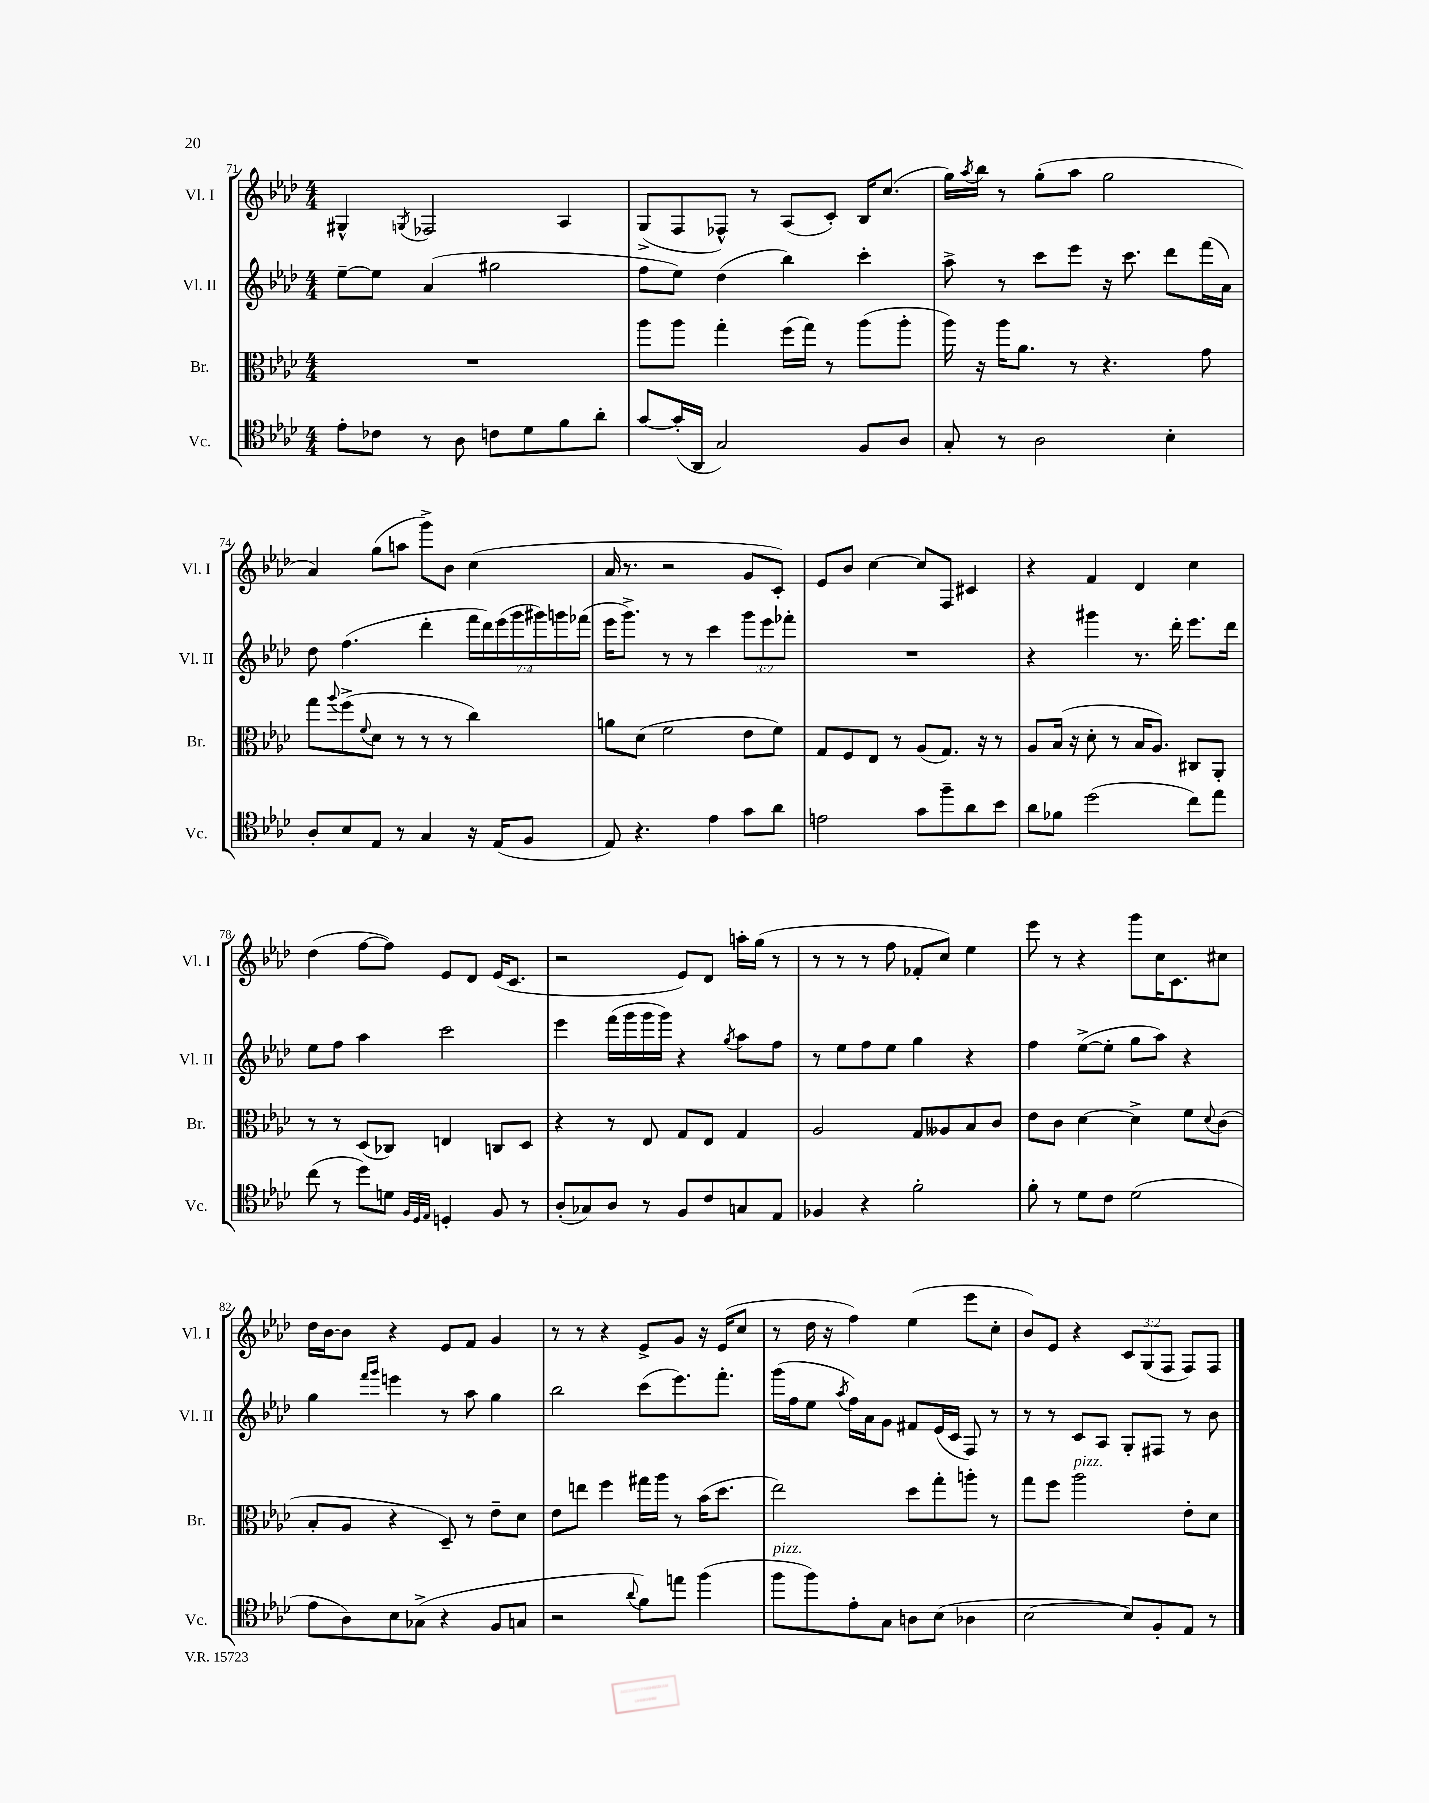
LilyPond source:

<<
\new StaffGroup <<
\new Staff = "s0" \with { instrumentName = "Vl. I" shortInstrumentName = "Vl. I" } {
    \clef treble \key aes \major \numericTimeSignature \time 4/4 \override Staff.TupletNumber.text = #tuplet-number::calc-fraction-text
    gis4-^ \acciaccatura { g8 } fes2 aes4 |
    g8->( f8 fes8-^) r8 aes8( c'8-.) bes16 c''8.( |
    g''16) \acciaccatura { aes''8 } bes''16 r8 g''8-.( aes''8 g''2 |
    aes'4) g''8( a''8 g'''8->) bes'8 c''4( |
    aes'16 r8. r2 g'8 c'8-.) |
    ees'8 bes'8 c''4~ c''8 f8 cis'4 |
    r4 f'4 des'4 c''4 |
    des''4( f''8~ f''8) ees'8 des'8 ees'16( c'8. |
    r2 ees'8) des'8 a''16-. g''16( r8 |
    r8 r8 r8 f''8 fes'8-. c''8) ees''4 |
    ees'''8 r8 r4 g'''8 c''16 c'8. cis''8 |
    des''16 bes'16~ bes'8 r4 ees'8 f'8 g'4 |
    r8 r8 r4 ees'8-> g'8 r16 ees'16( c''8 |
    r8 des''16 r16 f''4) ees''4( ees'''8 c''8-. |
    bes'8) ees'8 r4 \tuplet 3/2 { c'8 g8( f8 } f8) f8 \bar "|." |
}
\new Staff = "s1" \with { instrumentName = "Vl. II" shortInstrumentName = "Vl. II" } {
    \clef treble \key aes \major \numericTimeSignature \time 4/4 \override Staff.TupletNumber.text = #tuplet-number::calc-fraction-text
    ees''8~-- ees''8 aes'4( gis''2 |
    f''8 ees''8) des''4( bes''4) c'''4-. |
    aes''8-> r8 c'''8 ees'''8 r16 c'''8. des'''8 f'''16( aes'16) |
    des''8 f''4.( des'''4-. \tuplet 7/4 { f'''16 des'''16) ees'''16( g'''16 gis'''16) g'''16 fes'''16( } |
    ees'''16 g'''8.->) r8 r8 c'''4 \tuplet 3/2 { g'''8 ees'''8 fes'''8-. } |
    R1 |
    r4 gis'''4 r8. des'''16-. ees'''8. des'''16 |
    ees''8 f''8 aes''4 c'''2 |
    ees'''4 f'''16( g'''16 g'''16 g'''16) r4 \acciaccatura { g''8 } aes''8 f''8 |
    r8 ees''8 f''8 ees''8 g''4 r4 |
    f''4 ees''8~->( ees''8-. g''8 aes''8) r4 |
    g''4 \grace { f'''16 g'''16 } e'''4 r8 aes''8 g''4 |
    bes''2 c'''8( ees'''8.) f'''8.-. |
    g'''16( f''16 ees''8 \acciaccatura { aes''8 } f''16) aes'16 g'8 fis'8 ees'16( c'16 f8) r8 |
    r8 r8 c'8 aes8 g8-. fis8 r8 bes'8 \bar "|." |
}
\new Staff = "s2" \with { instrumentName = "Br." shortInstrumentName = "Br." } {
    \clef alto \key aes \major \numericTimeSignature \time 4/4
    R1 |
    aes''8 aes''8 g''4-. f''16( g''16) r8 aes''8( aes''8-. |
    aes''16) r16 aes''16 aes'8. r8 r4. g'8 |
    g''8 \appoggiatura { aes''8 } f''8->( \appoggiatura { f'8 } des'8 r8 r8 r8 c''4) |
    a'8 des'8( f'2 ees'8 f'8) |
    g8 f8 ees8 r8 aes8( g8.) r16 r8 |
    aes8 bes16( r16 des'8-. r8 bes16 aes8.) cis8 aes,8-. |
    r8 r8 des8( ces8) e4 c8 des8 |
    r4 r8 ees8 g8 ees8 g4 |
    aes2 g8 aeses8 bes8 c'8 |
    ees'8 c'8 des'4~ des'4-> f'8 \appoggiatura { des'8 } c'8( |
    bes8-. aes8 r4 des8--) r8 ees'8-- des'8 |
    ees'8 e''8 f''4 gis''16 aes''16 r8 bes'16( des''8. |
    ees''2) des''8 g''8-. a''8-. r8 |
    g''8 f''8 aes''2^\markup { \italic "pizz." } ees'8-. des'8 \bar "|." |
}
\new Staff = "s3" \with { instrumentName = "Vc." shortInstrumentName = "Vc." } {
    \clef tenor \key aes \major \numericTimeSignature \time 4/4
    ees'8-. ces'8 r8 aes8 c'8 des'8 f'8 aes'8-. |
    g'8~ g'16-.( aes,16 g2) f8 aes8 |
    g8-. r8 aes2 bes4-. |
    aes8-. bes8 ees8 r8 g4 r16 ees16( f8 |
    ees8) r4. ees'4 g'8 aes'8 |
    e'2 g'8 f''8-- aes'8 bes'8 |
    aes'8 fes'8 des''2( c''8) ees''8 |
    c''8( r8 des''8) d'8 \grace { f32 des32 ees32 } d4-. f8 r8 |
    aes8-.( ges8) aes8 r8 f8 c'8 g8 ees8 |
    fes4 r4 f'2-. |
    f'8-. r8 des'8 c'8 des'2( |
    ees'8 aes8) bes8 ges8->( r4 f8 g8 |
    r2 \appoggiatura { aes'8 } f'8) e''8 f''4( |
    f''8^\markup { \italic "pizz." } f''8) ees'8-. g8 a8 bes8( aes4 |
    bes2~ bes8) f8-. ees8 r8 \bar "|." |
}
>>
>>
\layout { \context { \Score currentBarNumber = #71 } }
